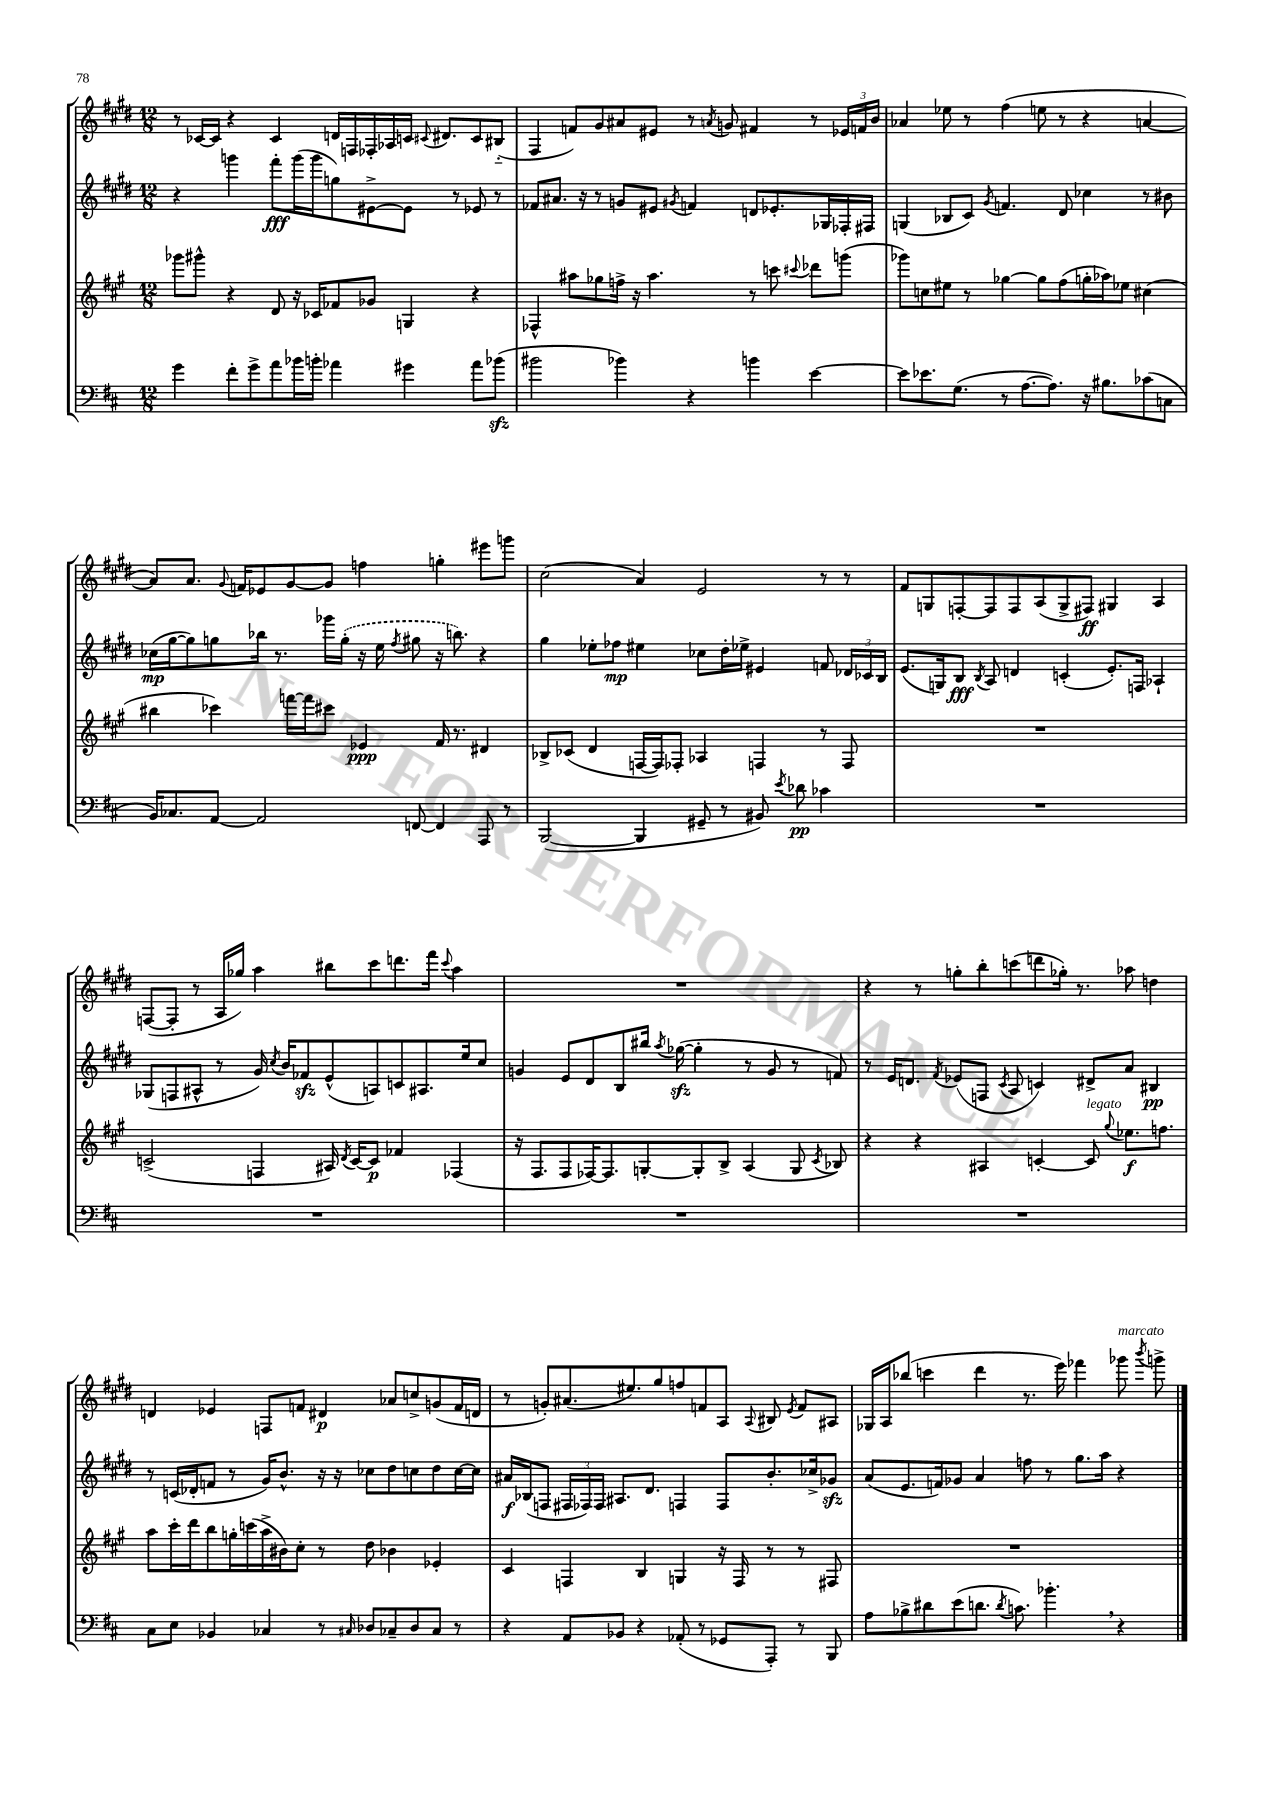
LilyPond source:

<<
\new StaffGroup <<
\new Staff = "s0" {
    \clef treble \key e \major \numericTimeSignature \time 12/8
    \autoBeamOff r8 ces'16[~ ces'16] r4 ces'4 d'16[ f16 fes16-. aes16 c'16] \appoggiatura { cis'8 } dis'8.[ cis'8 bis8]-_( |
    fis4 f'8[) gis'8 ais'8 eis'8] r8 \acciaccatura { a'8 } g'8 fis'4 r8 \tuplet 3/2 { ees'16[ f'16 b'16] } |
    aes'4 ees''8 r8 fis''4( e''8 r8 r4 a'4~ |
    a'8[) a'8.] \appoggiatura { gis'8 } f'16[ ees'8 gis'8~ gis'8] f''4 g''4-. eis'''8[ g'''8] |
    cis''2( a'4) e'2 r8 r8 |
    fis'8[ g8 f8~-. f8 f8 a8( g8-> fis8]\ff) gis4 a4 |
    f8[~( f8]-. r8 a16[ ges''16]) a''4 bis''8[ cis'''8 d'''8. fis'''16] \appoggiatura { cis'''8 } a''4 |
    R1. |
    r4 r8 g''8[-. b''8-. c'''8( d'''8 ges''16]-.) r8. aes''8 d''4 |
    d'4 ees'4 f8[ f'8] dis'4\p aes'8[ c''8-> g'8( f'16 d'16] |
    r8 g'8[-.) ais'8.( eis''8.) gis''8 f''8 f'8 a8] \appoggiatura { a8 } bis8 \acciaccatura { e'8 } f'8[ ais8] |
    ges16[ a16 bes''8]( c'''4 dis'''4 r8. e'''16) fes'''4 ges'''8^\markup { \italic "marcato" } \acciaccatura { b'''8 } g'''8-> \bar "|." |
}
\new Staff = "s1" {
    \clef treble \key e \major \numericTimeSignature \time 12/8
    \autoBeamOff r4 g'''4 fis'''8[-.\fff g'''16( g'''16 g''8) eis'8~-> eis'8] r8 ees'8 r8 |
    fes'8[ ais'8.] r16 r8 g'8[ eis'8] \acciaccatura { gis'8 } f'4 d'8[ ees'8.-. ges16 fes16-. fis16] |
    g4( bes8[ cis'8]) \acciaccatura { gis'8 } f'4. dis'8 ces''4 r8 bis'8 |
    ces''16[\mp( gis''16~ gis''8) g''8 bes''16] r8. ges'''16[ \once \slurDashed g''16]-.( r16 e''16 \acciaccatura { fis''8 } gis''8 r16 b''8.) r4 |
    gis''4 ees''8[-. fes''8]\mp eis''4 ces''8[ dis''16-. ees''16]-> eis'4 f'8 \tuplet 3/2 { des'16[ ces'16 b16] } |
    e'8.[( g16) b8]\fff \acciaccatura { b8 } a8 d'4 c'4-.( e'8.[-.) f16] aes4-! |
    ges8[( f8 ais8]-^ r8 gis'16) \acciaccatura { cis''8 } b'16[ fes'8\sfz e'8-^( a8) c'8 ais8. e''16 cis''8] |
    g'4 e'8[ dis'8 b8 bis''16] \acciaccatura { a''8 } ges''16~\sfz( ges''4-. r8 g'8 r8 f'8) |
    r8 e'16[ d'8.] \acciaccatura { fis'8 } ees'8[( f8] \acciaccatura { cis'8 } a8 c'4) dis'8[-> a'8] bis4\pp |
    r8 c'16[( des'16-. f'8] r8 gis'16[) b'8.]-^ r16 r16 ces''8[ dis''8 c''8 dis''8 c''16~ c''16] |
    ais'16[\f bes16( f8] \tuplet 3/2 { fis16[ fes16) fes16] } ais8.[ dis'8.] f4 f8[ b'8.-. ces''16-> ges'8]\sfz |
    a'8[( e'8. f'16) ges'8] a'4 f''8 r8 gis''8.[ a''16] r4 \bar "|." |
}
\new Staff = "s2" {
    \clef treble \key a \major \numericTimeSignature \time 12/8
    \autoBeamOff ges'''8[ gis'''8]-^ r4 d'8 r16 ces'16[ fes'8 ges'8] g4 r4 |
    fes4-^ ais''8[ ges''8 f''16]-> r16 ais''4. r8 c'''8 \appoggiatura { cis'''8 } des'''8[ g'''8]( |
    ges'''8[) c''8 eis''8] r8 ges''4~ ges''8[ fis''8( g''16-. aes''16) ees''8] cis''4( |
    bis''4 ces'''4) f'''16[~ f'''16 cis'''8] ees'4\ppp fis'16 r8. dis'4 |
    bes8[-> ces'8]( d'4 f16[~ f16) fes8]-. aes4 f4 r8 f8 |
    R1. |
    c'2->( f4 ais16) \acciaccatura { d'8 } c'16[~ c'8]\p fes'4 fes4( |
    r16 fis8.[ fis8 fes16~) fes8. g8~-. g8-. b8]-> a4( g8 \acciaccatura { cis'8 } bes8) |
    r4 r4 ais4 c'4~-. c'8^\markup { \italic "legato" } \appoggiatura { gis''8 } ees''8.[\f f''8.] |
    a''8[ cis'''16-. d'''16 b''8 g''16-. c'''16( a''16-> bis'16) cis''8]-. r8 d''8 bes'4 ees'4-. |
    cis'4 f4 b4 g4 r16 f16 r8 r8 fis8 |
    R1. \bar "|." |
}
\new Staff = "s3" {
    \clef bass \key d \major \numericTimeSignature \time 12/8
    \autoBeamOff g'4 fis'8[-. g'8-> a'8 bes'16 b'16]-. aes'4 gis'4 aes'8[ bes'8]\sfz( |
    bis'2 bes'4) r4 b'4 e'4~ |
    e'8[ ees'8. g8.]( r8 a8.[~ a8.]) r16 bis8.[ ces'8( c8] |
    b,16[) ces8. a,8]~ a,2 f,8~ f,4 a,,8 r8 |
    b,,2~( b,,4 gis,8-- r8 bis,8) \acciaccatura { e'8 } des'8\pp ces'4 |
    R1. |
    R1. |
    R1. |
    R1. |
    cis8[ e8] bes,4 ces4 r8 \grace { cis16 } des8[ ces8-- des8 ces8] r8 |
    r4 a,8[ bes,8] r4 aes,8-.( r8 ges,8[ a,,8]-.) r8 b,,8 |
    a8[ bes8-> dis'8 e'8( d'8.] \acciaccatura { d'8 } c'8.) bes'4.-. \breathe r4 \bar "|." |
}
>>
>>
\layout { \context { \Score \remove "Bar_number_engraver" } }
